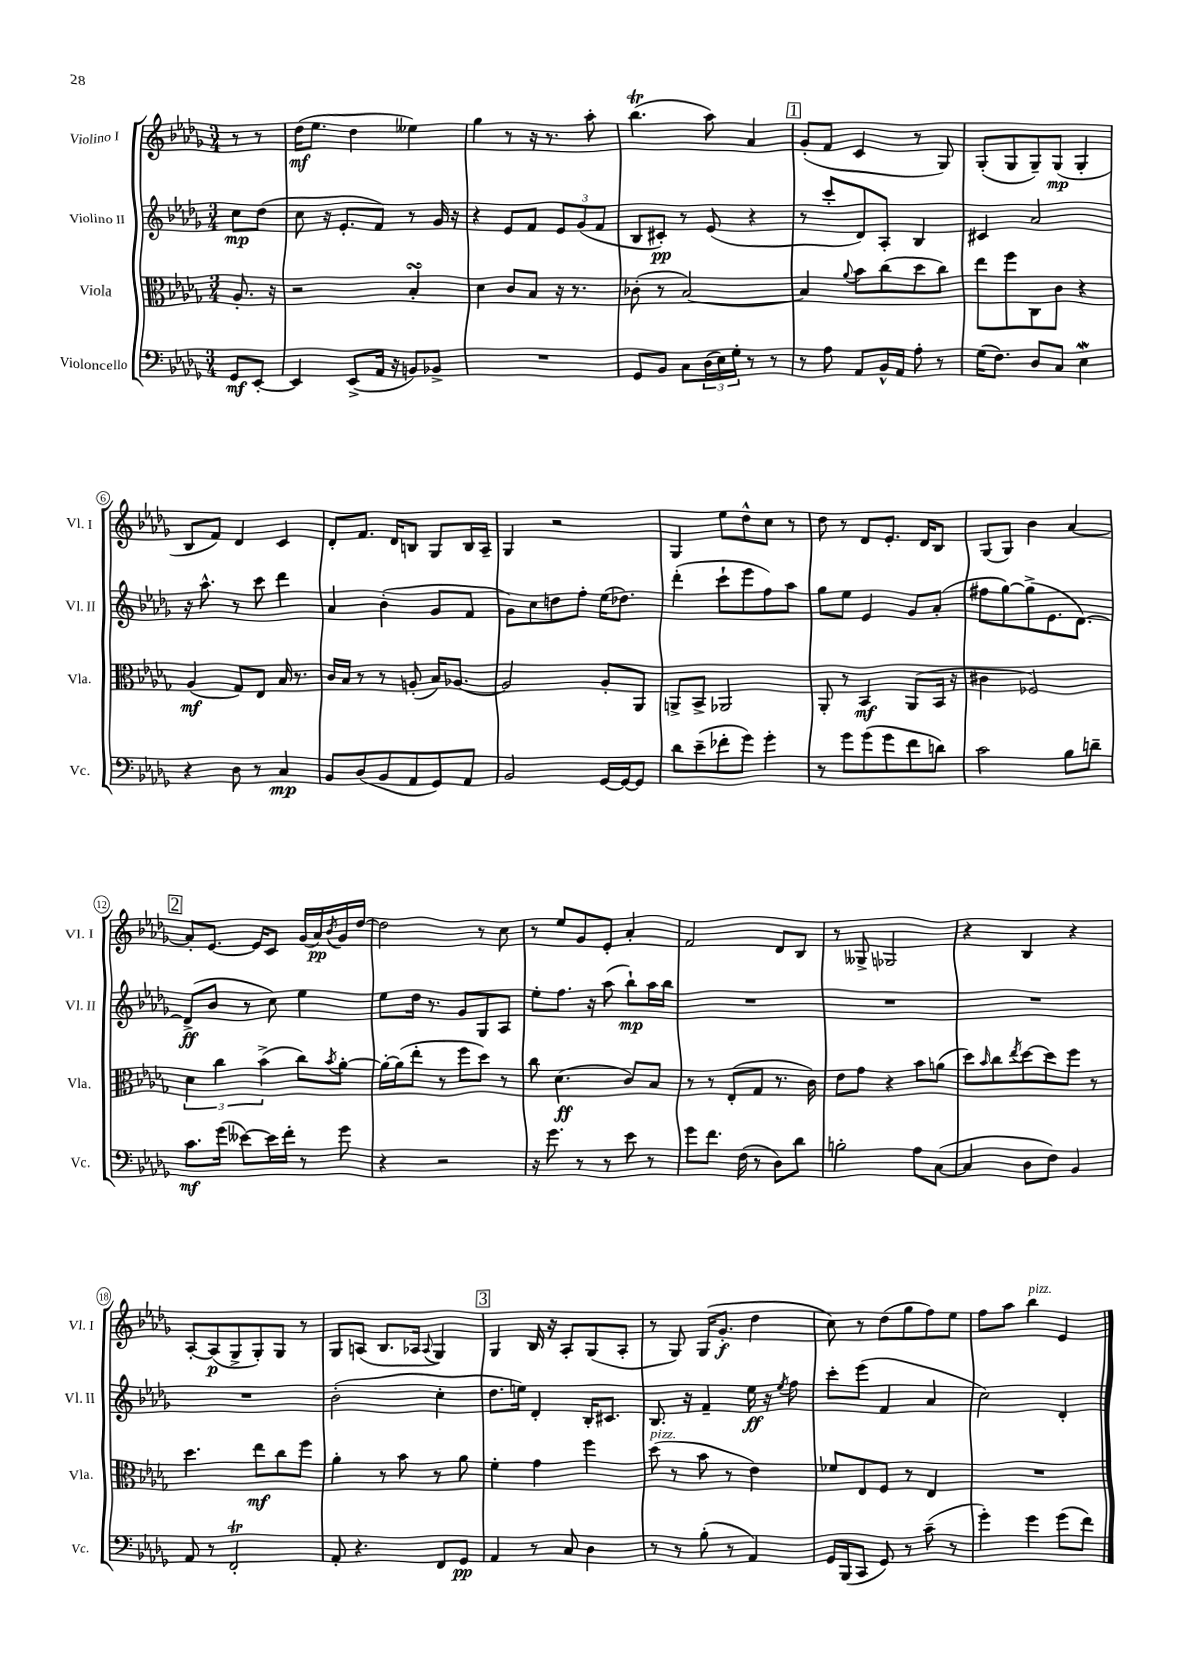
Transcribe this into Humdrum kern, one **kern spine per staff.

**kern	**dynam	**kern	**dynam	**kern	**dynam	**kern	**dynam
*part4	*part4	*part3	*part3	*part2	*part2	*part1	*part1
*staff4	*staff4	*staff3	*staff3	*staff2	*staff2	*staff1	*staff1
*I"Violoncello	*	*I"Viola	*	*I"Violino II	*	*I"Violino I	*
*I'Vc.	*	*I'Vla.	*	*I'Vl. II	*	*I'Vl. I	*
*clefF4	*	*clefC3	*	*clefG2	*	*clefG2	*
*k[b-e-a-d-g-]	*	*k[b-e-a-d-g-]	*	*k[b-e-a-d-g-]	*	*k[b-e-a-d-g-]	*
*M3/4	*	*M3/4	*	*M3/4	*	*M3/4	*
=	=	=	=	=	=	=	=
8GG-/L	mf	8.A-'/	.	8cc\L	mp	8r	.
[8EE-'/J	.	.	.	(8dd-\J	.	8r	.
.	.	16r	.	.	.	.	.
=1	=1	=1	=1	=1	=1	=1	=1
4EE-/]	.	2r	.	8cc\	.	(16dd-\KL	mf
.	.	.	.	.	.	8.ee-\J	.
.	.	.	.	16r	.	.	.
.	.	.	.	8.e-'/L	.	.	.
(8EE-^/L	.	.	.	.	.	4dd-\	.
16AA-/Jk	.	.	.	8f/J)	.	.	.
16r	.	.	.	.	.	.	.
8BBn/L)	.	4B-sSSS'/	.	8r	.	4ee--X\)	.
8BB-X^/J	.	.	.	16g-/	.	.	.
.	.	.	.	16r	.	.	.
=2	=2	=2	=2	=2	=2	=2	=2
2.r	.	4d-\	.	4r	.	4gg-\	.
.	.	8c/L	.	8e-/L	.	8r	.
.	.	8B-/J	.	8f/J	.	16r	.
.	.	.	.	.	.	8.r	.
.	.	16r	.	12e-/L	.	.	.
.	.	8.r	.	.	.	.	.
.	.	.	.	(12g-/	.	.	.
.	.	.	.	.	.	8aa-'\	.
.	.	.	.	12f/J	.	.	.
=3	=3	=3	=3	=3	=3	=3	=3
8GG-/L	.	(8c-X'\	.	8B-/L	.	(4.bb-T\	.
8BB-/J	.	8r	.	8c#X'/J)	pp	.	.
8C\L	.	[2B-/)	.	8r	.	.	.
(24D-\L	.	.	.	(8e-/	.	8aa-\)	.
24E-\)	.	.	.	.	.	.	.
24G-'\JJ	.	.	.	.	.	.	.
8r	.	.	.	4r	.	4a-/	.
8r	.	.	.	.	.	.	.
!!LO:REH:place=s1:t=1
=4	=4	=4	=4	=4	=4	=4	=4
8r	.	4B-/]	.	8r	.	(8g-'/L	.
8A-\	.	.	.	8ccc'/L	.	8f/J	.
.	.	8qqa-/	.	.	.	.	.
8AA-/L	.	8b-\L	.	8d-/)	.	4c/	.
16BB-^^/L	.	(8cc\	.	8A-'/J	.	.	.
16AA-/JJ	.	.	.	.	.	.	.
8A-'\	.	8dd-\	.	4B-/	.	8r	.
8r	.	8cc\J)	.	.	.	8G-/)	.
=5	=5	=5	=5	=5	=5	=5	=5
(16G-\KL	.	8ee-\L	.	4c#X/	.	(8G-'/L	.
8.F\J)	.	.	.	.	.	.	.
.	.	8ff\	.	.	.	8G-/	.
8D-/L	.	8C\	.	2a-/	.	8G-~/)	.
8C/J	.	8c\J	.	.	.	(8G-/J	mp
4E-W\	.	4r	.	.	.	4G-'/	.
!!LO:LB:g=z
=6	=6	=6	=6	=6	=6	=6	=6
4r	.	(4A-/	mf	16r	.	8B-/L	.
.	.	.	.	8.aa-^^\	.	.	.
.	.	.	.	.	.	8f/J)	.
8D-\	.	8G-/L)	.	8r	.	4d-/	.
8r	.	8E-/J	.	8ccc\	.	.	.
4C/	mp	16B-/	.	4ddd-\	.	4c/	.
.	.	8.r	.	.	.	.	.
=7	=7	=7	=7	=7	=7	=7	=7
8BB-/L	.	16c/LL	.	4a-/	.	8d-'/L	.
.	.	16B-/JJ	.	.	.	.	.
(8D-/	.	8r	.	.	.	8.f/J	.
8BB-/	.	8r	.	(4b-'\	.	.	.
.	.	.	.	.	.	16d-/KL	.
8AA-/	.	(8An'/	.	.	.	8Bn/J	.
8GG-/)	.	16B-/KL)	.	8g-/L	.	8G-/L	.
.	.	[8.A-X/J	.	.	.	.	.
8AA-/J	.	.	.	8f/J	.	16B/L	.
.	.	.	.	.	.	16A-~/JJ	.
=8	=8	=8	=8	=8	=8	=8	=8
2BB-/	.	2A-/]	.	8g-\L)	.	4G-/	.
.	.	.	.	8cc\	.	.	.
.	.	.	.	8ddn\	.	2r	.
.	.	.	.	8ff'\J	.	.	.
[16GG-/LL	.	8A-'/L	.	(16ee-\KL	.	.	.
16GG-/J_	.	.	.	8.dd-X\J)	.	.	.
8GG-/J]	.	8AA-/J	.	.	.	.	.
=9	=9	=9	=9	=9	=9	=9	=9
8d-\L	.	8AAn^/L	.	(4ddd-'\	.	4G-/	.
(8e-~\	.	8BB-^/J	.	.	.	.	.
8f-X'\	.	2AA-X/	.	8ccc`\L	.	8ee-\L	.
8g-\J)	.	.	.	8eee-\	.	8dd-^^\	.
4g-'\	.	.	.	8ff\)	.	8cc\J	.
.	.	.	.	8aa-\J	.	8r	.
=10	=10	=10	=10	=10	=10	=10	=10
8r	.	8AA-'/	.	8gg-\L	.	8dd-\	.
8g-\L	.	8r	.	8ee-\J	.	8r	.
(8g-\	.	4BB-/	mf	4e-/	.	8d-/L	.
8g-\	.	.	.	.	.	8.e-'/J	.
8f\	.	(8AA-/L	.	8g-/L	.	.	.
.	.	.	.	.	.	16d-/KL	.
8dn\J)	.	16BB-/Jk	.	(8a-'/J	.	8B-/J	.
.	.	16r	.	.	.	.	.
=11	=11	=11	=11	=11	=11	=11	=11
2c\	.	4c#X\	.	8ff#X\L	.	(8G-/L	.
.	.	.	.	[8gg-\)	.	8G-/J)	.
.	.	2F-X/)	.	(8gg-^\]	.	4b-\	.
.	.	.	.	8.e-\	.	.	.
8B-\L	.	.	.	.	.	[4a-/	.
.	.	.	.	[8.d-\J)	.	.	.
8dn~\J	.	.	.	.	.	.	.
!!LO:LB:g=z
!!LO:REH:place=s1:t=2
=12	=12	=12	=12	=12	=12	=12	=12
8.c\L	mf	6d-\	.	(8d-^/L]	ff	8a-'/L]	.
.	.	.	.	8b-/J	.	[8.e-/J	.
.	.	6cc\	.	.	.	.	.
(16g-\Jk	.	.	.	.	.	.	.
[8e--X\L)	.	.	.	8r	.	.	.
.	.	.	.	.	.	16e-/KL]	.
.	.	(6b-^\	.	.	.	.	.
16e--\L]	.	.	.	8cc\)	.	8c/J	.
16f'\JJ	.	.	.	.	.	.	.
8r	.	8cc\L)	.	4ee-\	.	(16g-/LL	.
.	.	.	.	.	.	16a-/)	pp
.	.	8qb-/	.	.	.	8qb-/	.
8g-\	.	[8a-'\J	.	.	.	16g-/	.
.	.	.	.	.	.	[16dd-/JJ	.
=13	=13	=13	=13	=13	=13	=13	=13
4r	.	16a-'\LL_	.	8ee-\L	.	2dd-\]	.
.	.	(16a-\J]	.	.	.	.	.
.	.	8ee-'\J	.	16dd-\Jk	.	.	.
.	.	.	.	8.r	.	.	.
2r	.	8r	.	.	.	.	.
.	.	8ff\L	.	8g-/L	.	.	.
.	.	8dd-\J)	.	8G-/	.	8r	.
.	.	8r	.	8A-/J	.	8cc\	.
=14	=14	=14	=14	=14	=14	=14	=14
16r	.	8cc\	.	8ee-'\L	.	8r	.
8.g-\	.	.	.	.	.	.	.
.	.	(4.d-\	ff	8.ff\J	.	8ee-/L	.
8r	.	.	.	.	.	8g-/	.
.	.	.	.	16r	.	.	.
8r	.	.	.	(8aa-\	.	8e-'/J	.
8e-\	.	8c/L)	.	8bb-`\L)	mp	4a-'/	.
8r	.	8B-/J	.	16aa-\L	.	.	.
.	.	.	.	16bb-\JJ	.	.	.
=15	=15	=15	=15	=15	=15	=15	=15
8g-\L	.	8r	.	2.r	.	2f/	.
8.f\J	.	8r	.	.	.	.	.
.	.	(8E-'/L	.	.	.	.	.
(16F\	.	.	.	.	.	.	.
8r	.	8G-/J	.	.	.	.	.
8D-\L)	.	8.r	.	.	.	8d-/L	.
8d-\J	.	.	.	.	.	8B-/J	.
.	.	16c\)	.	.	.	.	.
=16	=16	=16	=16	=16	=16	=16	=16
2Bn'\	.	8e-\L	.	2.r	.	8r	.
.	.	8g-\J	.	.	.	8G--X^/	.
.	.	4r	.	.	.	2G-X/	.
8A-\L	.	8b-\L	.	.	.	.	.
([8C\J	.	(8an\J	.	.	.	.	.
=17	=17	=17	=17	=17	=17	=17	=17
4C/]	.	8dd-\L)	.	2.r	.	4r	.
.	.	16qqb-/	.	.	.	.	.
.	.	8cc\	.	.	.	.	.
.	.	8qee-/	.	.	.	.	.
8D-\L	.	[8dd-\	.	.	.	4B-/	.
8F\J)	.	8dd-\]	.	.	.	.	.
4BB-/	.	8ff\J	.	.	.	4r	.
.	.	8r	.	.	.	.	.
!!LO:LB:g=z
=18	=18	=18	=18	=18	=18	=18	=18
8AA-/	.	4.dd-\	.	2.r	.	[8A-'/L	.
8r	.	.	.	.	.	(8A-/]	p
2FFt'/	.	.	.	.	.	8G-^/	.
.	.	8ee-\L	mf	.	.	8G-'/)	.
.	.	8cc\	.	.	.	8G-/J	.
.	.	8ff\J	.	.	.	8r	.
=19	=19	=19	=19	=19	=19	=19	=19
8AA-'/	.	4a-'\	.	(2b-'\	.	8G-/L	.
4.r	.	.	.	.	.	(8An/J	.
.	.	8r	.	.	.	8.B-/L	.
.	.	8b-\	.	.	.	.	.
.	.	.	.	.	.	16A-X/Jk	.
.	.	.	.	.	.	8qqA-/	.
8FF/L	.	8r	.	4cc'\	.	4G-/)	.
8GG-/J	pp	8a-\	.	.	.	.	.
!!LO:REH:place=s1:t=3
=20	=20	=20	=20	=20	=20	=20	=20
4AA-/	.	4f'\	.	8.dd-\L	.	4G-/	.
.	.	.	.	16een\Jk)	.	.	.
8r	.	4g-\	.	4d-'/	.	16B-/	.
.	.	.	.	.	.	16r	.
8C/	.	.	.	.	.	8A-'/L	.
4D-\	.	4ff\	.	16B-'/KL	.	(8G-/	.
.	.	.	.	8.c#X/J	.	.	.
.	.	.	.	.	.	8A-'/J	.
=21	=21	=21	=21	=21	=21	=21	=21
!	!	!LO:TX:a:i:t=pizz.	!	!	!	!	!
8r	.	(8dd-\	.	8.B-/	.	8r	.
8r	.	8r	.	.	.	8G-/)	.
.	.	.	.	16r	.	.	.
(8B-'\	.	8b-\	.	4f~/	.	(16G-/KL	.
.	.	.	.	.	.	8.g-'/J	f
8r	.	8r	.	.	.	.	.
4AA-/)	.	4e-\)	.	16ee-\	ff	4dd-\	.
.	.	.	.	16r	.	.	.
.	.	.	.	8qee-/	.	.	.
.	.	.	.	8ff\	.	.	.
=22	=22	=22	=22	=22	=22	=22	=22
16GG-/LL	.	8f-X/L	.	8ccc'\L	.	8cc\)	.
(16BBB-/J	.	.	.	.	.	.	.
8CC/J	.	8E-/	.	(8eee-\J	.	8r	.
8GG-/)	.	8F/J	.	4f/	.	(8dd-\L	.
8r	.	8r	.	.	.	8gg-\	.
(8c~\	.	4E-/	.	4a-/	.	8ff\)	.
8r	.	.	.	.	.	8ee-\J	.
=23	=23	=23	=23	=23	=23	=23	=23
4g-'\)	.	2.r	.	2cc\)	.	8ff\L	.
.	.	.	.	.	.	8aa-\J	.
!	!	!	!	!	!	!LO:TX:a:i:t=pizz.	!
4g-\	.	.	.	.	.	4bb-\	.
(8g-\L	.	.	.	4d-'/	.	4e-/	.
8f\J)	.	.	.	.	.	.	.
==	==	==	==	==	==	==	==
*-	*-	*-	*-	*-	*-	*-	*-
